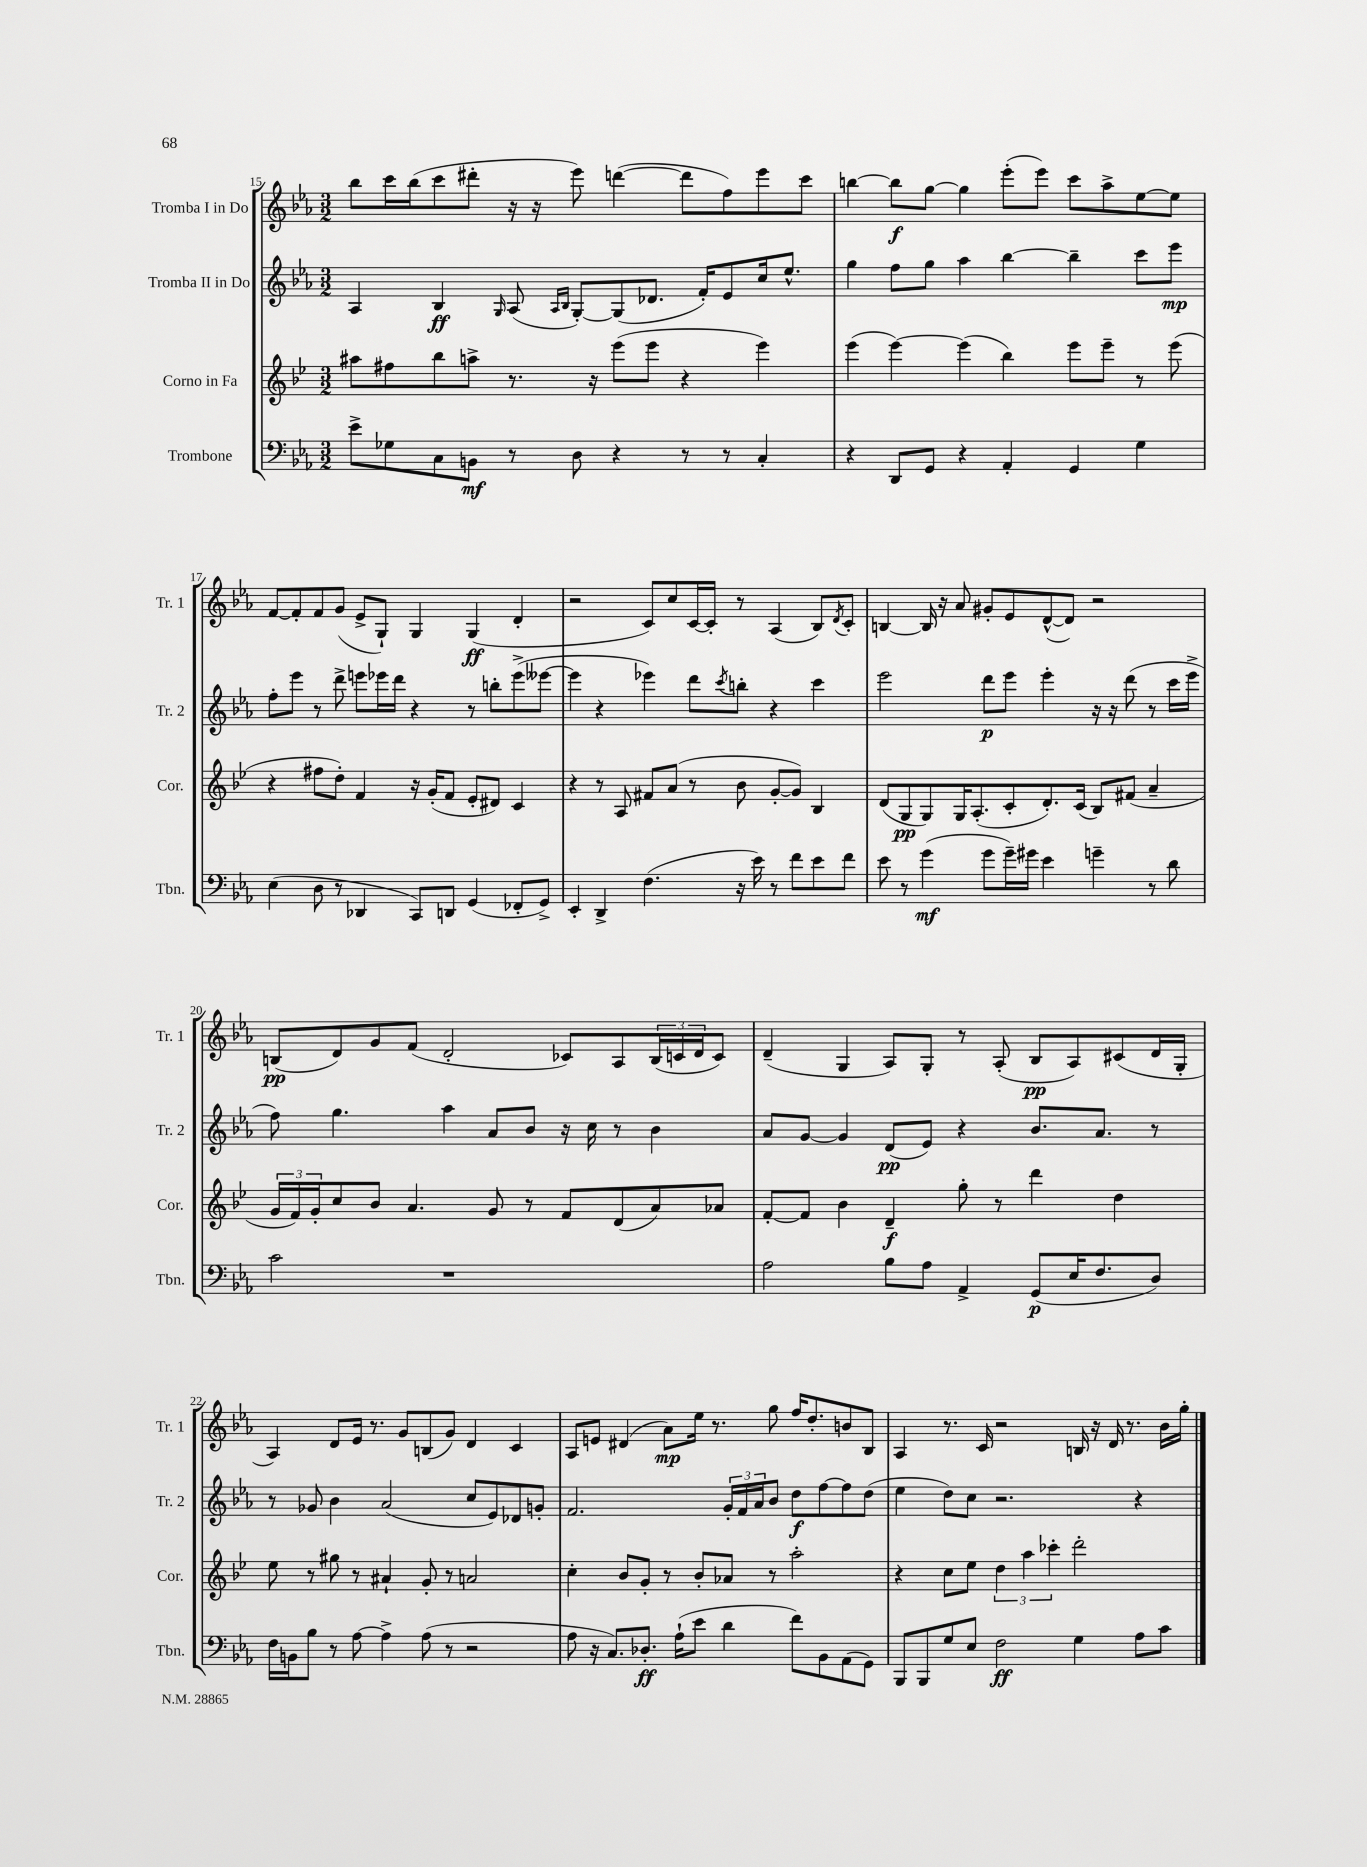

**kern	**kern	**kern	**kern
*staff4	*staff3	*staff2	*staff1
*clefF4	*clefG2	*clefG2	*clefG2
*k[b-e-a-]	*k[b-e-]	*k[b-e-a-]	*k[b-e-a-]
*M3/2	*M3/2	*M3/2	*M3/2
8e-^\L	8aa#\L	4A-/	8bb-\L
8G-\	8ff#\	.	16ccc\L
.	.	.	(16bb-\J
8C\	8bb-\	4B-/	8ccc\
8BB\J	8aa^\J	.	8ddd#'\J
.	.	16qqG/	.
8r	8.r	(8A-/	16r
.	.	.	16r
.	.	16qqA-/LL	.
.	.	16qqB-/JJ	.
8D\	.	[8G'/L)	8eee-\)
.	16r	.	.
4r	(8eee-\L	(8G/]	([4ddd\
.	8eee-\J	8.d-/J	.
8r	4r	.	8ddd\]L
.	.	16f'/LK)	.
8r	.	8e-/	8ff\)
4C'/	4eee-\)	16cc/k	8eee-\
.	.	8.ee-^^/J	.
.	.	.	8ccc\J
=	=	=	=
4r	(4eee-\	4gg\	[4bb\
8DD/L	[4eee-\)	8ff\L	8bb\]L
8GG/J	.	8gg\J	[8gg\J
4r	(4eee-\]	4aa-\	4gg\]
4AA-'/	4bb-\)	[4bb-\	(8eee-'\L
.	.	.	8eee-\J)
4GG/	8eee-\L	4bb-~\]	8ccc\L
.	8eee-~\J	.	8aa-^\
4G\	8r	8ccc\L	[8ee-\
.	(8eee-\	8eee-\J	8ee-\]J
=	=	=	=
(4E-\	4r	8ff'\L	[8f/L
.	.	8eee-\J	8f'/]
8D\	8ff#\L	8r	8f/
8r	8dd'\J)	8ddd^\	(8g/J
4DD-/	4f/	8eee\L	8e-^/L
.	.	16eee-\L	8G`/J)
.	.	16ddd\JJ	.
8CC/L)	16r	4r	4G/
.	(16g'/LK	.	.
8DD/J	8f/J	.	.
(4GG/	8e-'/L	8r	(4G/
.	8d#/J)	8bb'\L	.
8FF-'/L	4c/	(8eee-^\	4d'/
8GG^/J)	.	[8eee--\J	.
=	=	=	=
4EE-'/	4r	4eee--\]	2r
4DD^/	8r	4r	.
.	8A/	.	.
(4.F\	8f#/L	4eee-\)	8c/L)
.	(8a/J	.	8cc/
.	8r	8ddd\L	[16c/L
.	.	.	16c'/]JJ
.	.	8qccc/	.
16r	8b-\	8bb'\J	8r
16e-\)	.	.	.
8r	[8g'/L	4r	(4A-/
8f\L	8g/]J)	.	.
8e-\	4B-/	4ccc\	8B-/L)
.	.	.	8qd/
8f\J	.	.	8c'/J
=	=	=	=
8e-\	(8d/L	2eee-\	[4B/
8r	8G/	.	.
(4g\	8G/)	.	16B/]
.	.	.	16r
.	16G/K	.	8a-/
.	(8.A'/	.	.
8g\L	.	8ddd\L	8g#'/L
16g~\L)	8c'/	8eee-\J	8e-/
16g#\JJ	.	.	.
4e-\	8.d'/)	4eee-'\	([8d^^/
.	.	.	8d/]J)
.	(16c/Jk	.	.
4g~\	8B-/L)	16r	2r
.	.	16r	.
.	(8f#/J	(8ddd\	.
8r	4a~/	8r	.
8d\	.	16ccc\LL	.
.	.	16eee-^\JJ	.
=	=	=	=
2c\	24g/LL	8ff\)	(8B/L
.	24f/)	.	.
.	24g'/J	.	.
.	8cc/	4.gg\	8d/)
.	8b-/J	.	8g/
.	4.a/	.	(8f/J
1r	.	4aa-\	2d'/
.	8g/	8a-/L	.
.	8r	8b-/J	.
.	8f/L	16r	8c-/L)
.	.	16cc\	.
.	(8d/	8r	8A-/
.	8a/)	4b-\	(24B/L
.	.	.	24c/
.	.	.	24d/J
.	8a-/J	.	8c/J)
=	=	=	=
2A-\	[8f'/L	8a-/L	(4d~/
.	8f/]J	[8g/J	.
.	4b-\	4g/]	4G/
8B-\L	4d~/	(8d/L	8A-/L)
8A-\J	.	8e-/J)	8G'/J
4AA-^/	8gg'\	4r	8r
.	8r	.	(8A-'/
(8GG/L	4ddd\	8.b-/L	8B-/L
16E-/K	.	.	8A-/)
8.F/	.	8.a-/J	.
.	4dd\	.	(8c#/
8D/J)	.	8r	16d/L
.	.	.	16G'/JJ
=	=	=	=
16F\LL	8ee-\	8r	4A-/)
16BB\J	.	.	.
8B-\J	8r	8g-/	.
8r	8gg#\	4b-\	8d/L
[8A-\	8r	.	16e-/Jk
.	.	.	8.r
4A-^\]	4a#`/	(2a-/	.
.	.	.	8g/L
(8A-\	8g'/	.	(8B/
8r	8r	.	8g/J)
2r	2a/	8cc/L	4d/
.	.	8e-/)	.
.	.	8d-/	4c/
.	.	8g'/J	.
=	=	=	=
8A-\	4cc'\	2.f/	8A-/L
16r	.	.	8e/J
8.C/L)	.	.	.
.	8b-/L	.	(4d#/
8.D-'/J	8g'/J	.	.
.	8r	.	8a-\L)
(16A-`\LK	.	.	.
8e-\J	8b-'/L	.	16ee-\Jk
.	.	.	8.r
4d\	8a-/J	24g'/LL	.
.	.	24f/	.
.	.	24a-/J	.
.	8r	8b-/J	8gg\
8f\L)	2aa'\	8dd\L	16ff/LK
.	.	.	8.dd'/
8BB-\	.	[8ff\	.
(8AA-\	.	8ff\]	8b/
8GG\J)	.	(8dd\J	8B-/J
=	=	=	=
8BBB-/L	4r	4ee-\	4A-/
8BBB-/	.	.	.
8G/	8cc\L	8dd\L)	8.r
8E-/J	8ee-\J	8cc\J	.
.	.	.	16c/
2F\	6dd\	2.r	2r
.	6aa\	.	.
.	6ccc-'\	.	.
4G\	2ddd'\	.	16B/
.	.	.	16r
.	.	.	16d/
.	.	.	8.r
8A-\L	.	4r	.
8c\J	.	.	16b-\LL
.	.	.	16gg'\JJ
==	==	==	==
*-	*-	*-	*-
